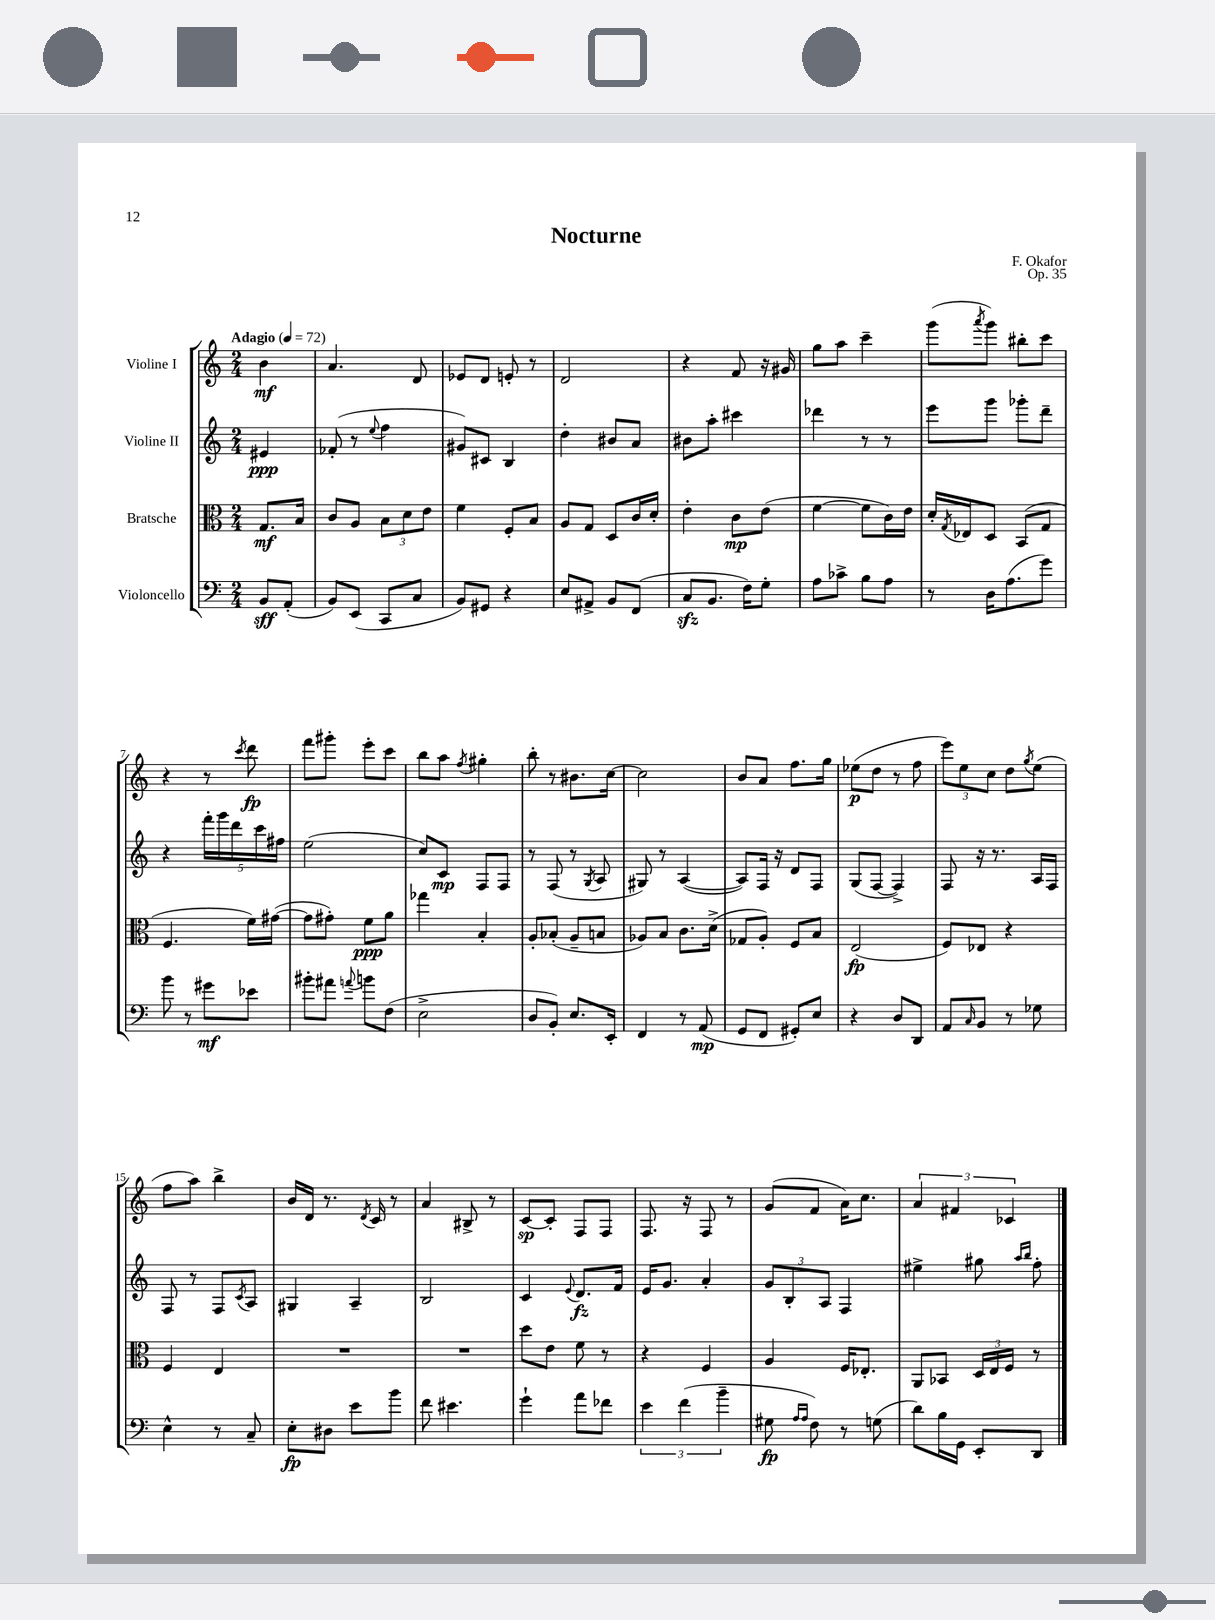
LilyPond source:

\header { title = "Nocturne" composer = "F. Okafor" opus = "Op. 35" }
<<
\new StaffGroup <<
\new Staff = "s0" \with { instrumentName = "Violine I" } {
    \clef treble \key c \major \numericTimeSignature \time 2/4 \partial 4 \tempo "Adagio" 4 = 72
    b'4\mf |
    a'4. d'8 |
    ees'8 d'8 e'8-. r8 |
    d'2 |
    r4 f'8 r16 gis'16 |
    g''8 a''8 c'''4-- |
    g'''8( \acciaccatura { a'''8 } g'''8) bis''8-. c'''8 |
    r4 r8 \acciaccatura { c'''8 } d'''8\fp |
    f'''8 gis'''8-. e'''8-. c'''8 |
    b''8 a''8 \acciaccatura { f''8 } gis''4-. |
    b''8-. r8 bis'8. c''16~ |
    c''2 |
    b'8 a'8 f''8. g''16 |
    ees''8\p( d''8 r8 f''8 |
    \tuplet 3/2 { e'''8) e''8 c''8 } d''8 \acciaccatura { g''8 } e''8( |
    f''8 a''8) b''4-> |
    b'16 d'16 r8. \acciaccatura { d'8 } c'16 r8 |
    a'4 bis8-> r8 |
    c'8~\sp c'8-. f8 f8 |
    f8. r16 f8 r8 |
    g'8( f'8 a'16) c''8. |
    \tuplet 3/2 { a'4 fis'4 ces'4 } \bar "|." |
}
\new Staff = "s1" \with { instrumentName = "Violine II" } {
    \clef treble \key c \major \numericTimeSignature \time 2/4 \partial 4
    eis'4\ppp |
    fes'8-.( r8 \appoggiatura { e''8 } f''4 |
    gis'8) cis'8 b4 |
    d''4-. bis'8 a'8 |
    bis'8 a''8-. cis'''4 |
    des'''4 r8 r8 |
    e'''8 g'''8 ges'''8-. d'''8-- |
    r4 \tuplet 5/4 { f'''16-. g'''16 d'''16 c'''16 fis''16 } |
    e''2( |
    c''8) c'8\mp f8 f8 |
    r8 f8( r8 \acciaccatura { g8 } a8 |
    gis8) r8 a4~( |
    a8) f16 r16 d'8 f8 |
    g8( f8~ f4->) |
    f8 r16 r8. a16 f16 |
    f8 r8 f8 \acciaccatura { c'8 } a8 |
    gis4 a4-- |
    b2 |
    c'4 \appoggiatura { e'8 } d'8.\fz f'16 |
    e'16 g'8. a'4-. |
    \tuplet 3/2 { g'8 b8-. a8 } f4 |
    eis''4-> gis''8 \grace { a''16 b''16 } f''8-. \bar "|." |
}
\new Staff = "s2" \with { instrumentName = "Bratsche" } {
    \clef alto \key c \major \numericTimeSignature \time 2/4 \partial 4
    g8.\mf b16 |
    c'8 a8 \tuplet 3/2 { b8 d'8 e'8 } |
    f'4 f8-. b8 |
    a8 g8 d8 c'16 d'16-. |
    e'4-. c'8\mp e'8( |
    f'4~ f'8 c'16) e'16 |
    d'16-. \acciaccatura { g8 } ees16 d8 b,8( g8 |
    f4. f'16) gis'16~( |
    gis'8 gis'8-.) f'8\ppp a'8 |
    ges''4 b4-. |
    a8-. bes8-.( a8-- b8 |
    aes8) b8 c'8. d'16->( |
    ges8 a8-.) f8 b8 |
    e2\fp( |
    f8) ees8 r4 |
    f4 e4 |
    R2 |
    R2 |
    d''8 e'8 f'8 r8 |
    r4 f4 |
    a4 f16 ees8.-. |
    a,8 bes,8 \tuplet 3/2 { d16 e16 f16 } r8 \bar "|." |
}
\new Staff = "s3" \with { instrumentName = "Violoncello" } {
    \clef bass \key c \major \numericTimeSignature \time 2/4 \partial 4
    b,8\sff a,8-.( |
    b,8) e,8( c,8 c8 |
    b,8) gis,8 r4 |
    e8 ais,8-> b,8 f,8( |
    c8\sfz b,8. f16) g8-. |
    a8 ces'8-> b8 a8 |
    r8 d16 a8.( g'8) |
    b'8 r8 gis'8\mf ees'8 |
    bis'8-. ais'8 \appoggiatura { a'8 } b'8 f8( |
    e2-> |
    d8 b,8-.) e8. e,16-. |
    f,4 r8 a,8\mp( |
    g,8 f,8 gis,8-.) e8 |
    r4 d8 d,8 |
    a,8 \grace { c16 } b,8 r8 ges8 |
    e4-^ r8 c8-- |
    e8-.\fp dis8 e'8 b'8 |
    f'8 eis'4. |
    g'4-! a'8 fes'8 |
    \tuplet 3/2 { e'4 f'4( b'4-- } |
    gis8\fp \grace { a16 a16 } f8) r8 g8( |
    d'8) b16 g,16 e,8-. d,8 \bar "|." |
}
>>
>>
